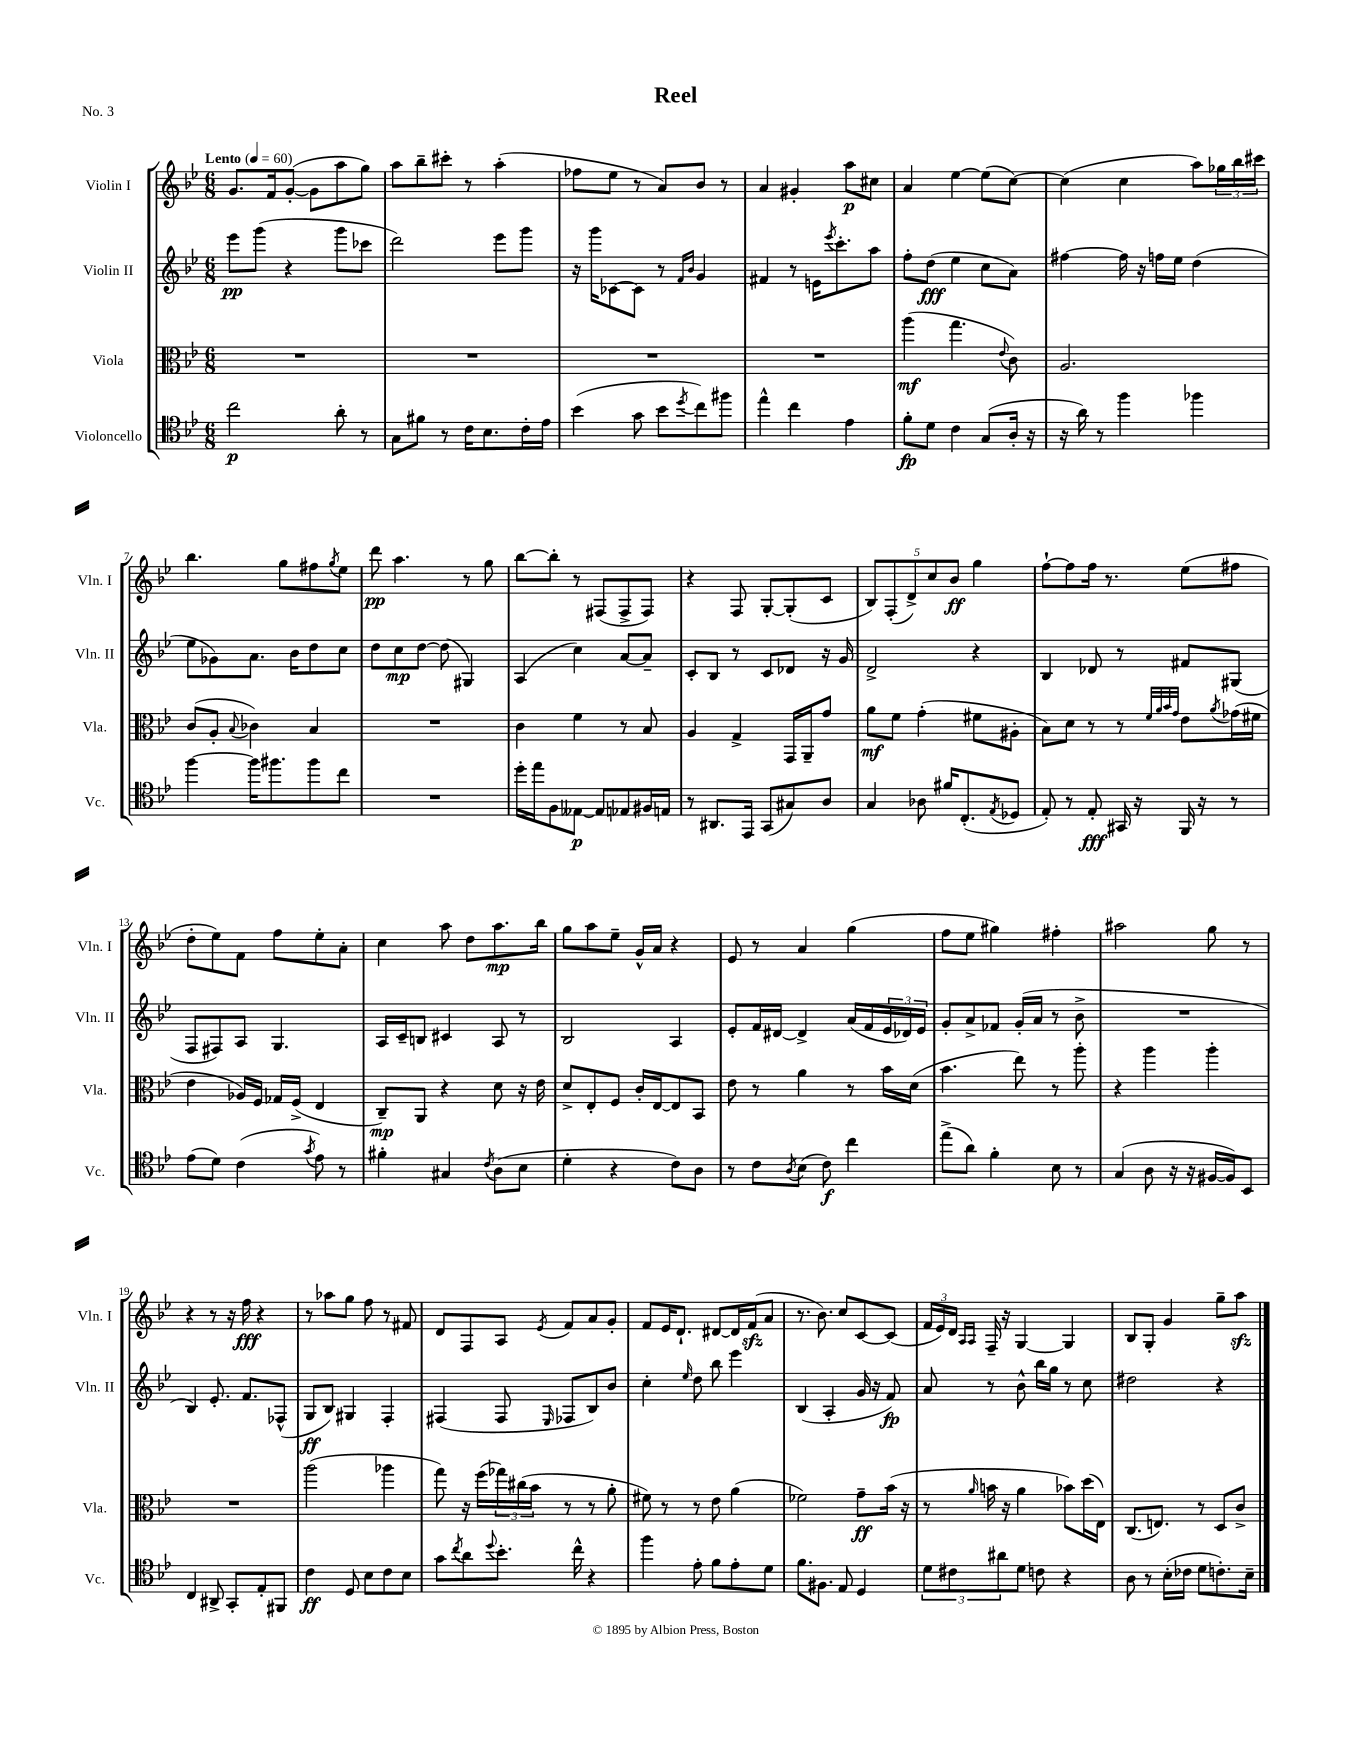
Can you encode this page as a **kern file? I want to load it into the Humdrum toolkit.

**kern	**kern	**kern	**kern
*staff4	*staff3	*staff2	*staff1
*clefC4	*clefC3	*clefG2	*clefG2
*k[b-e-]	*k[b-e-]	*k[b-e-]	*k[b-e-]
*M6/8	*M6/8	*M6/8	*M6/8
*MM60	*MM60	*MM60	*MM60
2cc\	2.r	8eee-\L	8.g/L
.	.	(8ggg\J	.
.	.	.	16f/k
.	.	4r	([8g'/J
.	.	.	8g\]L
8a'\	.	8ggg\L	8aa\
8r	.	8ccc-\J	8gg\J)
=	=	=	=
8G\L	2.r	2ddd\)	8aa\L
8f#\J	.	.	8bb-~\
8r	.	.	8ccc#'\J
16c\LK	.	.	8r
8.B-\	.	.	.
.	.	8eee-\L	(4aa'\
16c'\L	.	8ggg\J	.
16e-\JJ	.	.	.
=	=	=	=
(4b-\	2.r	16r	8ff-\L
.	.	16ggg\LK	.
.	.	[8c-\	8ee-\J
8g\	.	8c-\]J	8r
8b-\L	.	8r	8a/L)
.	.	16qqf/LL	.
8qdd/	.	16qqb-/JJ	.
8cc\)	.	4g/	8b-/J
8ff#\J	.	.	8r
=	=	=	=
4ee-^^\	2.r	4f#/	4a/
4cc\	.	8r	4g#'/
.	.	16e\LK	.
.	.	8qeee-/	.
.	.	8.ccc'\	.
4e-\	.	.	8aa\L
.	.	8aa\J	8cc#\J
=	=	=	=
8f'\L	(4aa\	8ff'\L	4a/
8d\J	.	(8dd\J	.
4c\	4.gg\	4ee-\	[4ee-\
(8G/L	.	8cc\L	(8ee-\]L
.	8qqe-/	.	.
16A'/Jk	8c\)	8a\J)	[8cc\J)
16r	.	.	.
=	=	=	=
16r	2.A/	[4ff#\	(4cc\]
16a\)	.	.	.
8r	.	.	.
4ff\	.	16ff#\]	4cc\
.	.	16r	.
.	.	16ff\LL	.
.	.	16ee-\JJ	.
4ff-\	.	(4dd\	8aa\L)
.	.	.	24gg-\L
.	.	.	24bb-\
.	.	.	24ccc#\JJ
=	=	=	=
[4ff\	(8c/L	8ee-\L	4.bb-\
.	8A'/J	8g-\)	.
.	8qqB-/	.	.
16ff\]LK	4c-\)	8.a\J	.
8.ff#\	.	.	.
.	.	.	8gg\L
.	.	16b-\LK	.
8ff#\	4B-/	8dd\	8ff#\
.	.	.	8qgg/
8cc\J	.	8cc\J	8ee-\J
=	=	=	=
2.r	2.r	8dd\L	8ddd\
.	.	8cc\	4.aa\
.	.	[8dd\J	.
.	.	(8dd\]	.
.	.	4G#/)	8r
.	.	.	8gg\
=	=	=	=
16dd'\LL	4c\	(4A/	[8bb-\L
16ee-\J	.	.	.
8F\	.	.	8bb-'\]J
[8E--\J	4f\	4cc\)	8r
8E--/]L	.	.	(8F#/L
8E-/	8r	[8a/L	8F#^/
16F#/L	8B-/	8a~/]J	8F#/J)
16E/JJ	.	.	.
=	=	=	=
8r	4A/	8c'/L	4r
8.AA#/L	.	8B-/J	.
.	4G^/	8r	8F/
16EE-/Jk	.	.	.
(8GG/L	.	8c/L	[8G'/L
8G#/)	16GG/LL	8d-/J	(8G'/]
.	16AA~/J	.	.
8A/J	8g/J	16r	8c/J
.	.	16g/	.
=	=	=	=
4G/	8a\L	2d^/	10B-/L)
.	.	.	(10F'/
.	8f\J	.	.
.	.	.	10d^/)
8A-\	(4g'\	.	.
.	.	.	10cc/
16f#/LK	.	.	.
.	.	.	10b-/J
(8.C'/	.	.	.
.	8f#\L	4r	4gg\
8qE-/	.	.	.
8D-/J	8A#'\J	.	.
=	=	=	=
8E-'/)	8B-\L)	4B-/	[8ff`\L
8r	8d\J	.	8ff\]
8E-'/	8r	8d-/	16ff\Jk
.	.	.	8.r
16GG#/	8r	8r	.
16r	.	.	.
.	32qqf/LLL	.	.
.	32qqa/	.	.
.	32qqb-/	.	.
.	32qqg/JJJ	.	.
16FF/	8e-\L	8f#/L	(8ee-\L
16r	.	.	.
.	8qa/	.	.
8r	(16g-\L	(8G#/J	8ff#\J
.	16f#\JJ	.	.
=	=	=	=
(8e-\L	4e-\	8F/L	8dd'\L
8d\J)	.	8F#/)	8ee-\)
(4c\	16A-/LL)	8A/J	8f\J
.	16F/JJ	.	.
.	16G-/LL	4.G/	8ff\L
.	(16F^/JJ	.	.
8qg/	.	.	.
8e-\)	4E-/	.	8ee-'\
8r	.	.	8a'\J
=	=	=	=
4f#'\	8C~/L)	16A/LL	4cc\
.	.	16c~/J	.
.	8AA/J	8B/J	.
4G#/	4r	4c#/	8aa\
.	.	.	8dd\L
8qc/	.	.	.
(8A\L	8d\	8A/	8.aa\
8B-\J	16r	8r	.
.	16e-\	.	16bb-\Jk
=	=	=	=
4d'\	8d^/L	2B-/	8gg\L
.	8E-'/	.	8aa\
4r	8F/J	.	8ee-~\J
.	16c'/LL	.	16g^^/LL
.	[16E-/J	.	16a/JJ
8c\L)	8E-/]	4A/	4r
8A\J	8BB-/J	.	.
=	=	=	=
8r	8e-\	8e-'/L	8e-/
8c\L	8r	16f/L	8r
.	.	[16d#/JJ	.
8qA/	.	.	.
(8B-\J	4a\	4d#^/]	4a/
8c\)	.	.	.
4cc\	8r	(16a/LL	(4gg\
.	.	16f/	.
.	16b-\LL	24e-/	.
.	.	24d-/)	.
.	(16d\JJ	.	.
.	.	24e-/JJ	.
=	=	=	=
(8ee-^\L	4.b-\	8g'/L	8ff\L
8a\J)	.	8a^/	8ee-\J
4f'\	.	8f-/J	4gg#\)
.	8ee-\)	(16g'/LL	.
.	.	16a/JJ	.
8B-\	8r	8r	4ff#'\
8r	8aa'\	8b-^\	.
=	=	=	=
(4G/	4r	2.r	2aa#\
8A\	4aa\	.	.
16r	.	.	.
16r	.	.	.
[16F#/LL	4aa'\	.	8gg\
16F#/]J)	.	.	.
8BB-/J	.	.	8r
=	=	=	=
4C/	2.r	4B-/)	4r
8AA#^/	.	8.e-'/	8r
8GG'/L	.	.	16r
.	.	8.f/L	16ff\
8E-'/	.	.	4r
8FF#/J	.	(8F-^^/J	.
=	=	=	=
4c\	(2aa\	8G/L	8r
.	.	8B-/J)	8aa-\L
8D/	.	4G#/	8gg\J
8B-\L	.	.	8ff\
8c\	4aa-\	4F'/	8r
8B-\J	.	.	8f#/
=	=	=	=
8g\L	8gg\)	(4F#/	8d/L
8qcc/	.	.	.
8a\	16r	.	8F/
.	(16ff\LL	.	.
8qqdd/	.	.	.
8.b-'\J	24gg-\)	8F#/	8A/J
.	(24cc#\	.	.
.	24b-\JJ	.	.
.	.	16qqE-/	8qe-/
.	8r	8F-/L	8f/L
16cc^^\	.	.	.
4r	8r	8B-/)	8a/
.	8a'\	8b-/J	8g'/J
=	=	=	=
4ff\	8f#\)	4cc'\	8f/L
.	8r	.	16e-/K
.	.	.	8.d`/J
.	.	16qqee-/	.
8e-'\	8r	8dd\	.
8f\L	8e-\	8bb-\	[8d#/L
8e-'\	(4a\	4eee-\	16d#/]L
.	.	.	(16f/J
8d\J	.	.	8a/J
=	=	=	=
8.f\L	2f-\)	(4B-/	8.r
8.F#\J	.	.	8.b-\)
.	.	4A'/	.
8E-/	.	.	8cc/L
4D/	8g~\L	16g/	[8c/
.	.	16r	.
.	(16b-\Jk	8f/)	(8c/]J
.	16r	.	.
=	=	=	=
12d\L	8r	8a/	24f/LL
.	.	.	24e-/)
12c#\	.	.	24d/JJ
.	.	.	16qqA/LL
.	16qqa/	.	16qqA/JJ
.	16b\	8r	16F~/
12a#\	.	.	.
.	16r	.	16r
8d\J	4a\	8b-^^\	[4G/
8c\	.	16bb-\LL	.
.	.	16gg\JJ	.
4r	8b-\L)	8r	4G/]
.	(16dd\L	8cc\	.
.	16E-\JJ)	.	.
=	=	=	=
8A\	(8.C/L	2dd#\	8B-/L
8r	.	.	8G'/J
.	8.E/J)	.	.
(16B-'\LL	.	.	4g/
16c-\JJ	.	.	.
8d\L	8r	.	.
8.c'\)	8D/L	4r	8gg~\L
.	8c^/J	.	8aa\J
16B-~\Jk	.	.	.
==	==	==	==
*-	*-	*-	*-
